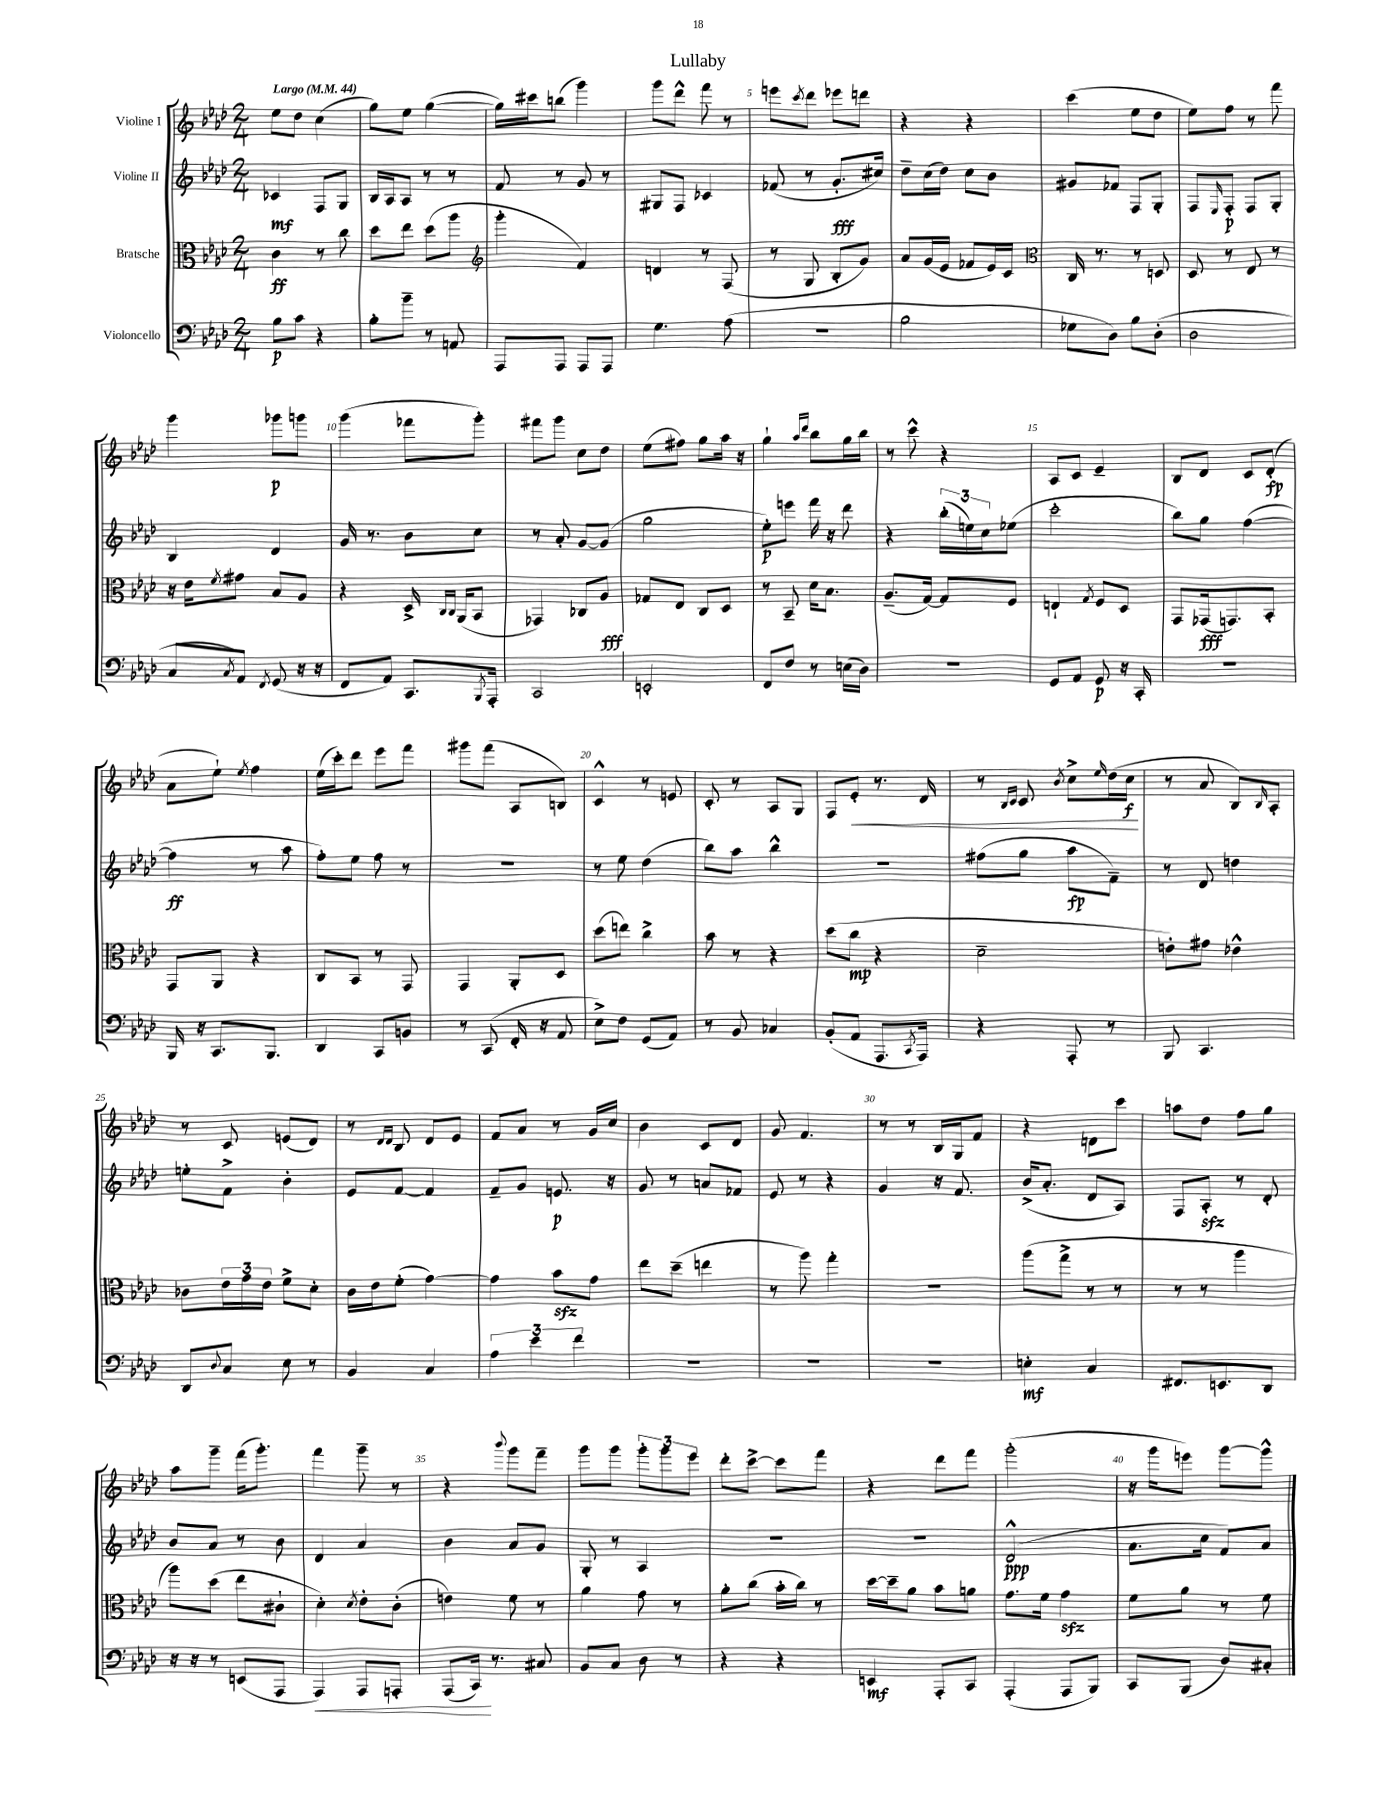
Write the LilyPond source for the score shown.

\header { title = "Lullaby" }
<<
\new StaffGroup <<
\new Staff = "s0" \with { instrumentName = "Violine I" } {
    \clef treble \key aes \major \numericTimeSignature \time 2/4 \tempo "Largo" 4 = 44
    ees''8 des''8 c''4( |
    g''8) ees''8 g''4~( |
    g''16) cis'''16 b''8( g'''4) |
    g'''8 des'''8-^ f'''8 r8 |
    e'''8 \acciaccatura { c'''8 } des'''8 ees'''8 d'''8 |
    r4 r4 |
    c'''4( ees''8 des''8 |
    ees''8) f''8 r8 f'''8 |
    g'''4 ges'''8\p g'''8 |
    g'''4( fes'''8 g'''8-.) |
    fis'''8 g'''8 c''8 des''8 |
    ees''8( fis''8) g''8 aes''16 r16 |
    g''4-! \grace { aes''16 des'''16 } bes''8 g''16 bes''16 |
    r8 c'''8-^ r4 |
    aes8 c'8 ees'4-- |
    bes8 des'8 c'8 des'8-.\fp( |
    aes'8 ees''8-!) \acciaccatura { ees''8 } f''4 |
    ees''16( c'''16-.) des'''8 ees'''8 f'''8 |
    gis'''8 f'''8( aes8 b8) |
    c'4-^ r8 e'8 |
    c'8-. r8 aes8 g8 |
    f8 ees'8-.\< r8. des'16 |
    r8 \grace { bes16 c'16 } c'8 \acciaccatura { bes'8 } c''8-> \grace { ees''16 } des''16( c''16\f\! |
    r8 aes'8 bes8) \grace { bes16 } aes8-. |
    r8 c'8 e'8( des'8) |
    r8 \grace { des'16 des'16 } bes8 des'8 ees'8 |
    f'8 aes'8 r8 g'16 c''16 |
    bes'4 c'8 des'8 |
    g'8 f'4. |
    r8 r8 bes16 g16 f'8 |
    r4 d'8 c'''8 |
    a''8 des''8 f''8 g''8 |
    aes''8 g'''8-- f'''16( g'''8.-.) |
    f'''4 g'''8-- r8 |
    r4 \appoggiatura { bes'''8 } g'''8 f'''8-- |
    g'''8 g'''8 \tuplet 3/2 { g'''8-. g'''8 ees'''8 } |
    des'''8-. c'''8~-> c'''8 f'''8 |
    r4 des'''8 f'''8 |
    g'''2-.( |
    r16 g'''16 e'''8) g'''8~ g'''8-^ \bar "|." |
}
\new Staff = "s1" \with { instrumentName = "Violine II" } {
    \clef treble \key aes \major \numericTimeSignature \time 2/4
    ces'4\mf f8 g8 |
    bes16 aes16 aes8 r8 r8 |
    f'8 r8 g'8 r8 |
    gis8 f8 ces'4 |
    fes'8( r8 g'8.-.\fff cis''16) |
    des''8-- c''16( des''16) c''8 bes'8 |
    gis'8 fes'8 f8 g8-. |
    f8 \grace { ees16 } f8-.\p f8 g8-. |
    bes4 des'4 |
    g'16 r8. bes'8 c''8 |
    r8 aes'8-. g'8~ g'8( |
    g''2 |
    ees''8-.\p) e'''8 f'''16 r16 des'''8 |
    r4 \tuplet 3/2 { bes''16-.( e''16) c''16 } ees''8( |
    c'''2-. |
    bes''8) g''8 f''4~( |
    f''4\ff r8 aes''8 |
    f''8-.) ees''8 f''8 r8 |
    R2 |
    r8 ees''8 des''4( |
    bes''8) aes''8 bes''4-^ |
    r2 |
    fis''8( g''8 aes''8\fp f'8--) |
    r8 des'8 d''4 |
    e''8-. f'8-> bes'4-. |
    ees'8 f'8~ f'4 |
    f'8-- g'8 e'8.\p r16 |
    g'8 r8 a'8 fes'8 |
    ees'8 r8 r4 |
    g'4 r16 f'8. |
    bes'16->( aes'8.-. des'8 aes8) |
    f8 aes8-.\sfz r8 des'8-. |
    bes'8 aes'8 r8 bes'8 |
    des'4 aes'4 |
    bes'4 aes'8 g'8 |
    g8-. r8 aes4 |
    R2 |
    R2 |
    des'2-^\ppp( |
    aes'8. c''16 f'8) aes'8 \bar "|." |
}
\new Staff = "s2" \with { instrumentName = "Bratsche" } {
    \clef alto \key aes \major \numericTimeSignature \time 2/4
    c'4\ff r8 c''8 |
    des''8 ees''8 des''8( aes''8 |
    \clef treble g'''4-. f'4) |
    d'4 r8 f8( |
    r8 g8 bes8-. g'8) |
    aes'8 g'16( ees'16 fes'8 ees'16) c'16 |
    \clef alto c16 r8. r8 d8 |
    des8 r8 ees8 r8 |
    r16 ees'16 \acciaccatura { f'8 } gis'8 bes8 aes8 |
    r4 des16-> \grace { c16 c16 } aes,16( bes,8 |
    ges,4) ces8 aes8\fff |
    ges8 ees8 c8 des8 |
    r8 bes,8-- des'16 bes8. |
    aes8.--( g16~) g8 f8 |
    e4-! \acciaccatura { g8 } f8 des8 |
    g,8 ges,16\fff( g,8.) bes,8-. |
    g,8 aes,8 r4 |
    c8 bes,8 r8 g,8 |
    g,4 aes,8-. des8 |
    des''8( e''8) c''4-> |
    bes'8 r8 r4 |
    des''8( c''8\mp r4 |
    des'2-- |
    e'8-.) gis'8 ees'4-^ |
    ces'8 \tuplet 3/2 { ees'16 g'16 ees'16 } f'8-> des'8-. |
    c'16 ees'16 f'8-.( g'4~) |
    g'4 bes'8\sfz g'8 |
    ees''8 des''8--( e''4 |
    r8 aes''8) g''4-. |
    r2 |
    aes''8( g''8-> r8 r8 |
    r8 r8 aes''4 |
    aes''8) des''8( ees''8 cis'8-! |
    des'4-.) \acciaccatura { des'8 } ees'8-. c'8-.( |
    e'4) f'8 r8 |
    aes'4 g'8 r8 |
    aes'8-. c''8( bes'16-. c''16) r8 |
    des''16~ des''16-- aes'8 bes'8 a'8 |
    g'8. f'16 g'4\sfz |
    f'8 aes'8 r8 f'8 \bar "|." |
}
\new Staff = "s3" \with { instrumentName = "Violoncello" } {
    \clef bass \key aes \major \numericTimeSignature \time 2/4
    bes8\p c'8 r4 |
    bes8-. bes'8-- r8 a,8 |
    aes,,8 aes,,8 aes,,8 aes,,8 |
    g4. aes8( |
    r2 |
    bes2 |
    ges8 des8) bes8 des8-.( |
    des2 |
    c8 \acciaccatura { c8 } aes,8) \acciaccatura { f,8 } g,8( r16 r16 |
    f,8 aes,8) c,8. \acciaccatura { bes,,8 } aes,,16-. |
    c,2 |
    e,2-. |
    f,8 f8 r8 e16( des16) |
    r2 |
    g,8 aes,8 g,8\p r16 c,16-. |
    r2 |
    bes,,16 r16 c,8. bes,,8. |
    des,4 c,8 b,8 |
    r8 c,8( f,16-. r16 aes,8 |
    ees8->) f8 g,8( aes,8) |
    r8 bes,8 ces4 |
    bes,8-.( aes,8 aes,,8. \acciaccatura { c,8 } aes,,16) |
    r4 aes,,8-. r8 |
    bes,,8 c,4. |
    des,8 \appoggiatura { des8 } c8 ees8 r8 |
    bes,4 c4 |
    \tuplet 3/2 { aes4 ees'4 f'4 } |
    R2 |
    R2 |
    R2 |
    e4-.\mf c4 |
    fis,8. e,8. des,8 |
    r16 r16 r8 e,8( aes,,8 |
    aes,,4\<) aes,,8 a,,8-. |
    aes,,8( c,16\!) r8. cis8 |
    bes,8 c8 des8 r8 |
    r4 r4 |
    e,4\mf aes,,8-. c,8 |
    aes,,4-.( aes,,8 bes,,8) |
    c,8 bes,,8( des8) cis8-. \bar "|." |
}
>>
>>
\layout { \context { \Score \override BarNumber.break-visibility = ##(#f #t #t) barNumberVisibility = #(every-nth-bar-number-visible 5) } }
